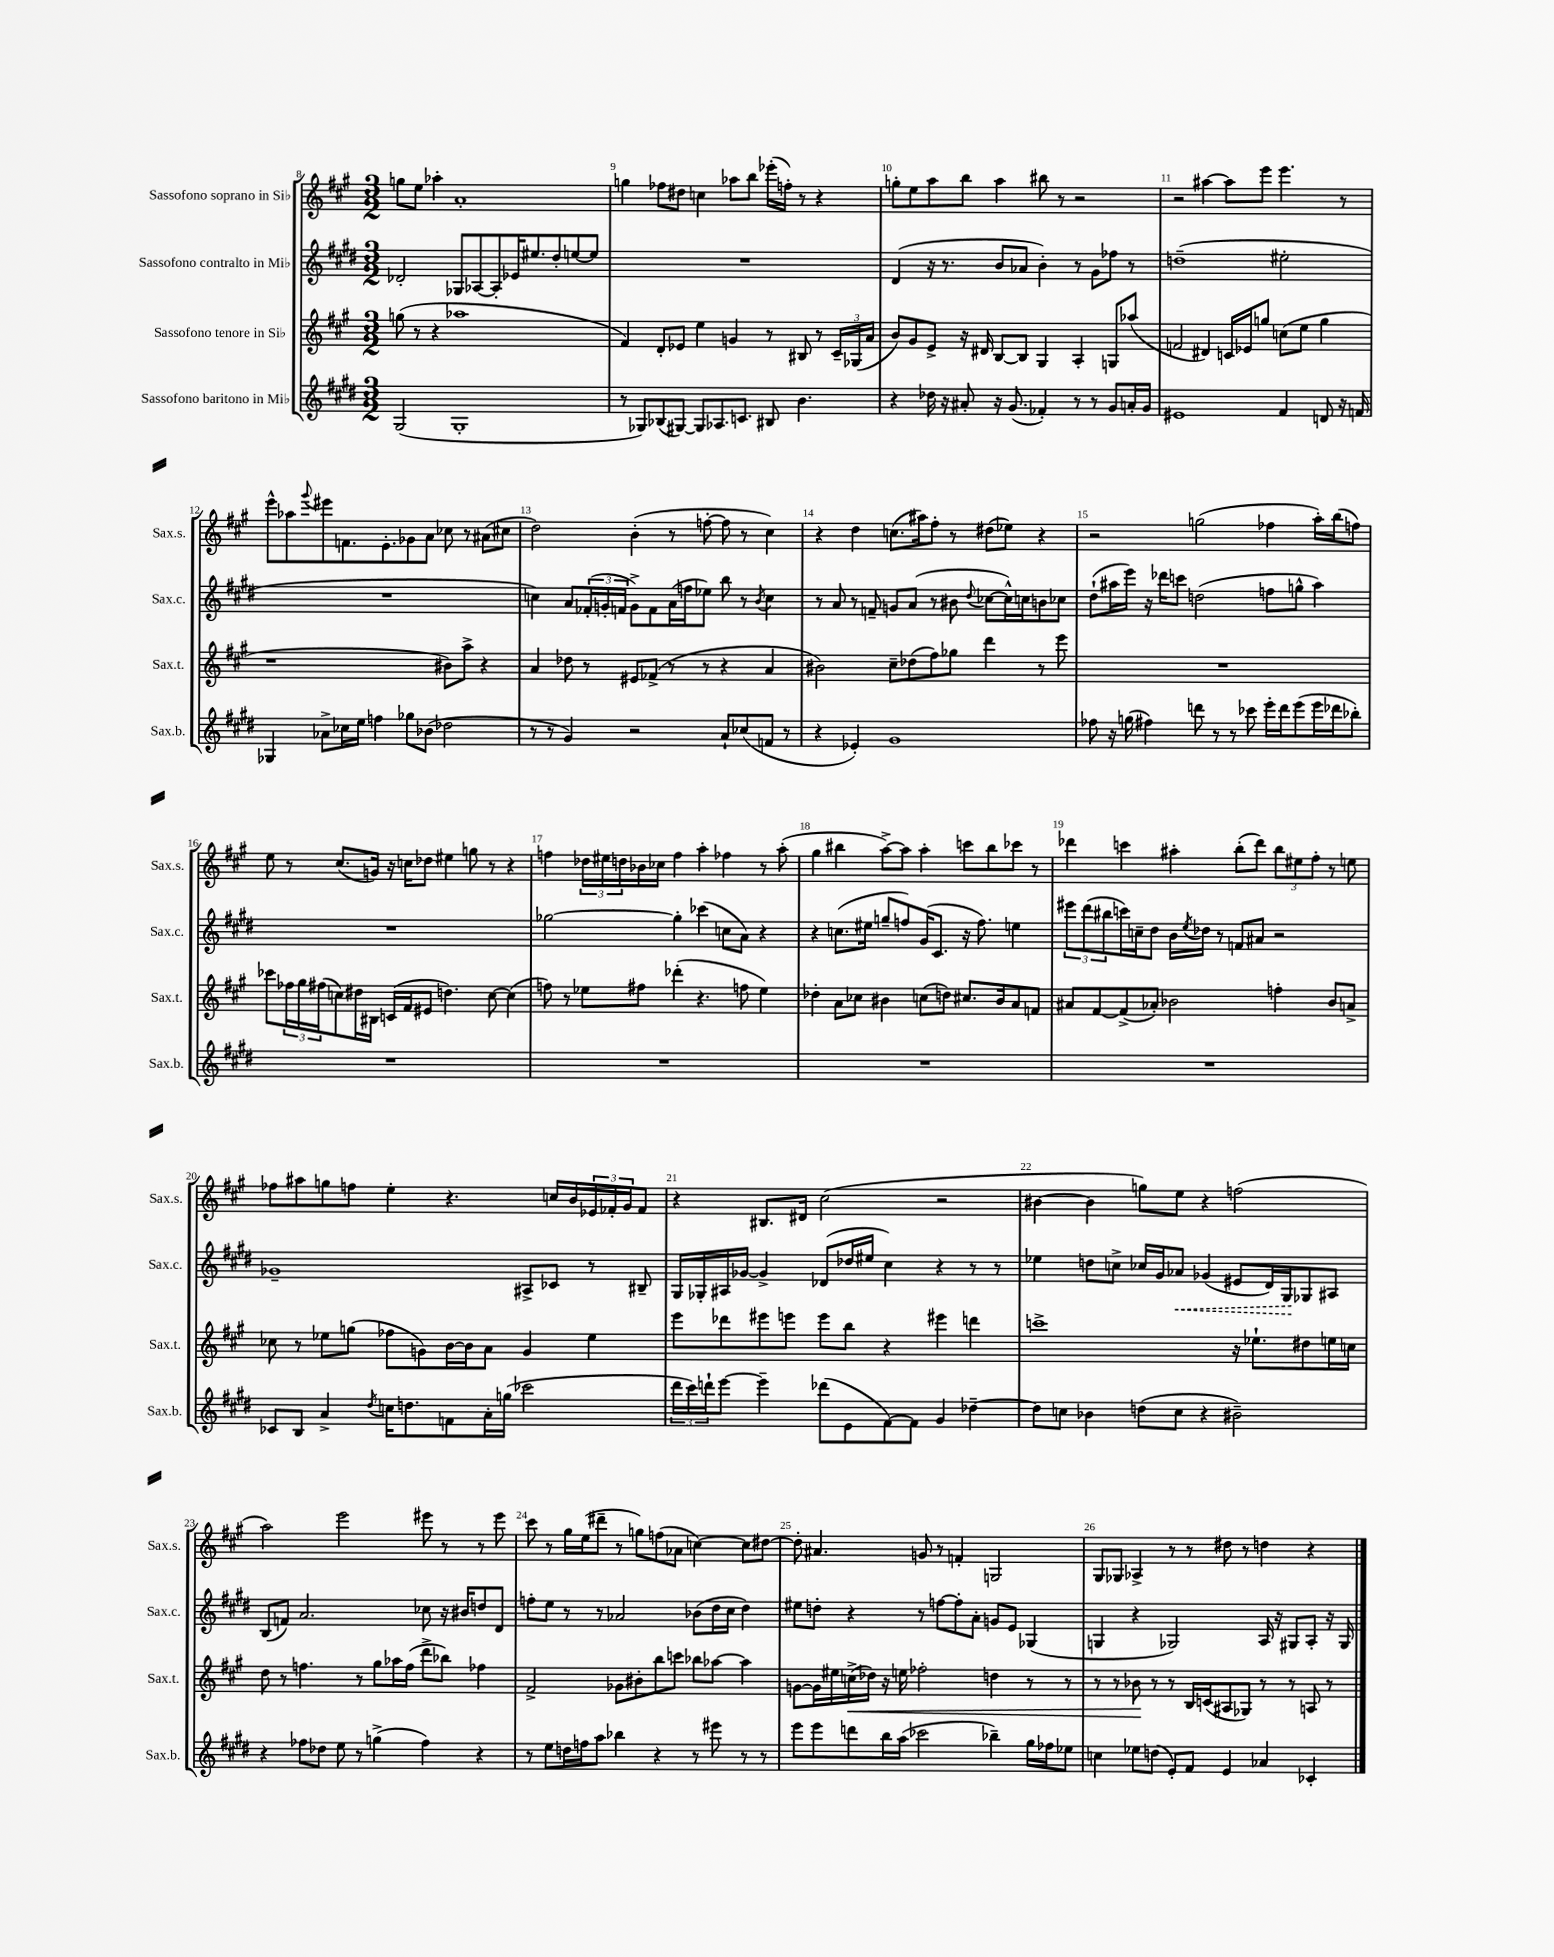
<<
\new StaffGroup <<
\new Staff = "s0" \with { instrumentName = "Sassofono soprano in Sib" shortInstrumentName = "Sax.s." } {
    \clef treble \key a \major \numericTimeSignature \time 3/2
    g''8 e''8 aes''4-. a'1-. |
    g''4 fes''8 dis''8 c''4 aes''8 b''8 ees'''16-.( f''16-.) r8 r4 |
    g''8-. e''8 a''8 b''8 a''4 bis''8 r8 r2 |
    r2 ais''4~ ais''8 e'''8 e'''4. r8 |
    e'''8-^ aes''8 \appoggiatura { gis'''8 } eis'''8 f'8. e'8.-. ges'8 a'8 ces''8 r8 ais'8( cis''8 |
    d''2) b'4-.( r8 f''8~-. f''8 r8 cis''4) |
    r4 d''4 c''8.( ais''16) fis''8-. r8 dis''8( ees''8) r4 |
    r2 g''2( fes''4 a''16-.) b''16( f''8) |
    e''8 r8 cis''8.( g'16) r16 c''16 des''8 eis''4 g''8 r8 r4 |
    f''4 \tuplet 3/2 { des''16 eis''16 d''16 } bes'16 ces''16 f''4 a''4-. fes''4 r8 a''8-.( |
    gis''4 bis''4 a''8~->) a''8 a''4-. c'''8 bis''8 ces'''8 r8 |
    des'''4 c'''4 ais''4-. b''8-.( des'''8) \tuplet 3/2 { b''8 eis''8 fis''8-. } r8 e''8 |
    fes''8 ais''8 g''8 f''8 e''4-. r4. c''16 b'16 \tuplet 3/2 { ees'16 fes'16-. gis'16 } fes'8 |
    r4 bis8. dis'16 cis''2( r2 |
    bis'4~ bis'4 g''8) e''8 r4 f''2( |
    a''2) e'''2 eis'''8 r8 r8 eis'''8 |
    cis'''8 r8 gis''16 e''16( dis'''8-- r8 g''8) f''8( aes'8 c''4~) c''8 dis''8~ |
    dis''8-. ais'4. g'8 r8 f'4-. g2 |
    gis8 ges8 aes4-> r8 r8 dis''8 r8 d''4 r4 \bar "|." |
}
\new Staff = "s1" \with { instrumentName = "Sassofono contralto in Mib" shortInstrumentName = "Sax.c." } {
    \clef treble \key e \major \numericTimeSignature \time 3/2
    des'2-. ges8 aes8~ aes8-. ees'16 eis''8. dis''8-. e''8~ e''8 |
    R1. |
    dis'4( r16 r8. b'8 aes'8 b'4-.) r8 gis'8 fes''8 r8 |
    d''1--( eis''2-. |
    R1. |
    c''4) a'8 \tuplet 3/2 { fes'16-.( g'16-. f'16 } g'8->) f'8 a'16( f''16 ees''8) b''8 r8 \acciaccatura { b'8 } c''4 |
    r8 a'8 r8 f'8-- g'8 a'8( r8 bis'8 \appoggiatura { dis''8 } ces''8~ ces''16-^) c''16 b'8 ces''8 |
    dis''8-!( ais''16 e'''16) r16 des'''16 c'''8 d''2( f''8 g''8-^ ais''4) |
    R1. |
    ges''2~ ges''4-. ces'''4( c''8 a'8) r4 |
    r4 c''8.( eis''16 g''8-- f''8) gis'16( cis'8. r16 f''8.) e''4 |
    \tuplet 3/2 { eis'''8 dis'''8( bis''8 } c'''16) c''16-- dis''8 b'16 \acciaccatura { e''8 } des''16 r8 f'8 ais'8 r2 |
    ges'1-- ais8-> ces'8 r8 bis8-- |
    gis16 ges16-. ais16 ges'16~ ges'4-> des'8( des''16 eis''16 cis''4) r4 r8 r8 |
    ees''4 d''8 c''8-> ces''16 gis'16 \once \override Hairpin.style = #'dashed-line aes'8\< ges'4( eis'8 dis'16) gis16\! ges8 ais8 |
    b8( f'8) a'2. ces''8 r16 bis'16 d''8 dis'8 |
    f''8-. e''8 r8 r8 aes'2 bes'8( dis''16 cis''16 dis''4) |
    eis''8 d''8-. r4 r8 f''8~ f''8-. a'8-. g'8 e'8 ges4( |
    g4 r4 ges2) a16 r16 gis8 a8-. r16 gis16 \bar "|." |
}
\new Staff = "s2" \with { instrumentName = "Sassofono tenore in Sib" shortInstrumentName = "Sax.t." } {
    \clef treble \key a \major \numericTimeSignature \time 3/2
    g''8( r8 r4 aes''1 |
    fis'4) d'8-. ees'8 e''4 g'4 r8 bis8 r8 \tuplet 3/2 { cis'16-- ges16( a'16 } |
    b'8) gis'8 e'8-> r16 dis'16 b8~ b8 gis4 a4-. g8 aes''8( |
    f'2 dis'4) c'16 ees'16 g''8 c''8( e''8 g''4 |
    r1 bis'8) a''8-> r4 |
    a'4 des''8 r8 eis'8 fes'8->( r8 r8 r4 a'4 |
    bis'2) cis''8-- des''8( fis''8) ges''8 d'''4 r8 e'''8 |
    R1. |
    ces'''8 \tuplet 3/2 { fes''16 gis''16 fis''16( } c''8) dis''16 bis16 c'16( fis'16 eis'8 d''4.) c''8~ c''4( |
    f''8) r8 ees''8 fis''8 des'''4-.( r4. f''8 ees''4) |
    des''4-. a'8 ces''8 bis'4 c''8( d''8) cis''8. bis'16 a'8 f'8 |
    ais'8 fis'8~ fis'8->( aes'8-.) bes'2 f''4-. bes'8 a'8-> |
    ces''8 r8 ees''8 g''8( fes''8 g'8) b'16~ b'16 a'8 g'4 ees''4 |
    e'''8 des'''8 eis'''8 e'''8 e'''8 b''8 r4 eis'''4 d'''4 |
    c'''1-> r16 ees''8.-! dis''8 e''16 c''16 |
    d''8 r8 f''4. r8 gis''8 aes''16 f''16( d'''8-> bes''8) fes''4 |
    fis'2-> ges'8 bis'8-. b''8 c'''8 bes''8 aes''8~ aes''4 |
    g'8~ g'16 eis''16 c''16->\<( des''16) r16 e''16 fes''2-. d''4 r8 r8 |
    r8 r8 bes'8\! r8 r8 b16 c'16( ais8 ges8) r8 r8 a8 r8 \bar "|." |
}
\new Staff = "s3" \with { instrumentName = "Sassofono baritono in Mib" shortInstrumentName = "Sax.b." } {
    \clef treble \key e \major \numericTimeSignature \time 3/2
    gis2( gis1-. |
    r8 ges8) bes8( gis8~) gis8 aes8. c'8. bis8 b'4. |
    r4 des''16 r16 ais'8-. r16 gis'8.( fes'4-.) r8 r8 gis'8 a'16-. gis'16 |
    eis'1 fis'4 d'8 r16 f'16 |
    ges4 aes'8-> ces''16 e''16 f''4 ges''8 bes'8( des''2 |
    r8 r8 gis'4) r2 a'8-! ces''8( f'8 r8 |
    r4 ees'4-.) gis'1 |
    fes''8 r16 g''16( fis''4) d'''8 r8 r8 ces'''8 e'''16-. d'''16 e'''8( e'''16 des'''16 bes''8-.) |
    R1. |
    R1. |
    R1. |
    R1. |
    ces'8 b8 a'4-> \acciaccatura { dis''8 } c''16 d''8. f'8 a'16-. g''16( ces'''2 |
    \tuplet 3/2 { dis'''16 cis'''16) d'''16-! } e'''8~ e'''4-- des'''8( e'8 fis'8~) fis'8 gis'4 des''4~-- |
    des''8 c''8 bes'4 d''8( c''8 r4 bis'2--) |
    r4 fes''8 des''8 e''8 r8 g''4->( fes''4) r4 |
    r8 e''8 d''16 f''16 a''8 bes''4 r4 r8 eis'''8 r8 r8 |
    e'''8 e'''8 d'''8 b''16 a''16( ces'''2 bes''4--) gis''16 fes''16 ees''8 |
    c''4 ees''8 d''8( e'8-.) fis'8 e'4 aes'4 ces'4-. \bar "|." |
}
>>
>>
\layout { \context { \Score currentBarNumber = #8 \override BarNumber.break-visibility = ##(#f #t #t) barNumberVisibility = #all-bar-numbers-visible } }
